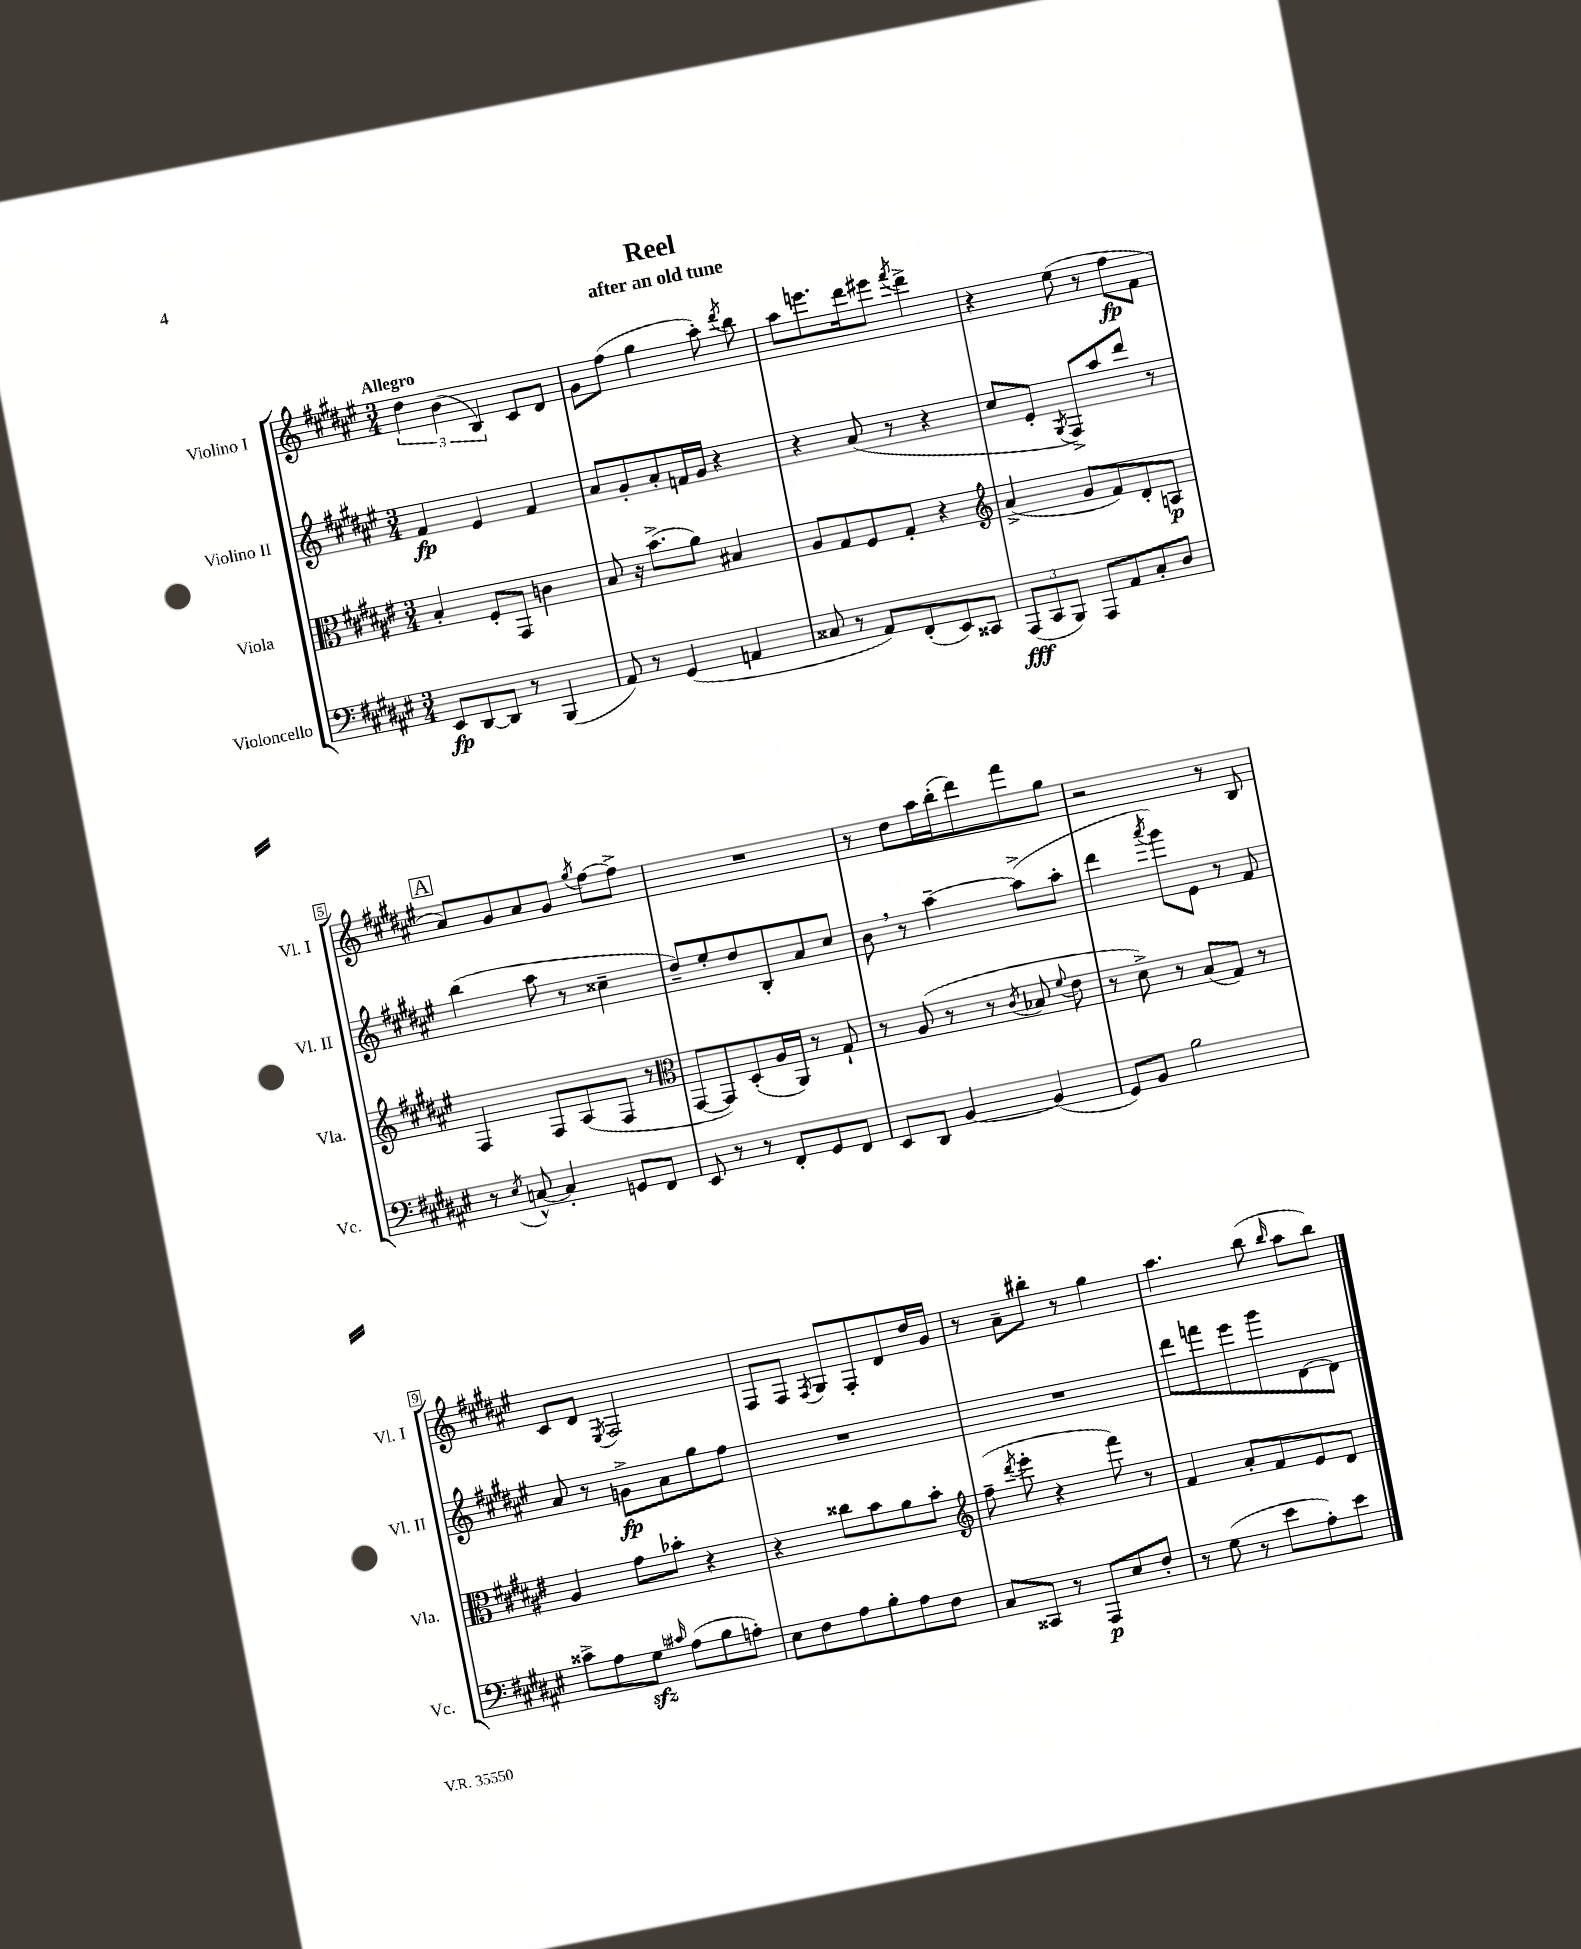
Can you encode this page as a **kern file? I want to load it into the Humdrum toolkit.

**kern	**dynam	**kern	**dynam	**kern	**dynam	**kern	**dynam
*part4	*part4	*part3	*part3	*part2	*part2	*part1	*part1
*staff4	*staff4	*staff3	*staff3	*staff2	*staff2	*staff1	*staff1
*I"Violoncello	*	*I"Viola	*	*I"Violino II	*	*I"Violino I	*
*I'Vc.	*	*I'Vla.	*	*I'Vl. II	*	*I'Vl. I	*
*clefF4	*	*clefC3	*	*clefG2	*	*clefG2	*
*k[f#c#g#d#a#e#]	*	*k[f#c#g#d#a#e#]	*	*k[f#c#g#d#a#e#]	*	*k[f#c#g#d#a#e#]	*
*M3/4	*	*M3/4	*	*M3/4	*	*M3/4	*
=1	=1	=1	=1	=1	=1	=1	=1
!	!	!	!	!	!	!LO:TX:a:B:t=Allegro	!
8EE#/L	fp	4B'/	.	4f#/	fp	6dd#\	.
[8DD#/	.	.	.	.	.	.	.
.	.	.	.	.	.	(6b\	.
8DD#/J]	.	8F#'/L	.	4e#/	.	.	.
.	.	.	.	.	.	6B/)	.
8r	.	8GG#/J	.	.	.	.	.
(4BBB/	.	4cn\	.	4f#/	.	8c#/L	.
.	.	.	.	.	.	8d#/J	.
=2	=2	=2	=2	=2	=2	=2	=2
8AA#/)	.	8B/	.	8a#/L	.	8g#\L	.
8r	.	16r	.	8g#'/	.	(8ff#\J	.
.	.	(8.b^\L	.	.	.	.	.
(4GG#/	.	.	.	8a#'/	.	4gg#\	.
.	.	8a#\J)	.	16fn/L	.	.	.
.	.	.	.	16g#/JJ	.	.	.
4AAn/	.	4B#X/	.	4r	.	8aa#'\)	.
.	.	.	.	.	.	8qddd#/	.
.	.	.	.	.	.	8bb\	.
=3	=3	=3	=3	=3	=3	=3	=3
8C##X/	.	8A#/L	.	4r	.	8aa#\L	.
8r	.	8G#/	.	.	.	8.eeen\	.
8AA#/L)	.	8F#/	.	(8a#/	.	.	.
.	.	.	.	.	.	16ddd#\k	.
(8FF#'/	.	8G#'/J	.	8r	.	8eee#X\J	.
.	.	.	.	.	.	8qfff#/	.
8EE#/)	.	4r	.	4r	.	4ddd#^\	.
8CC##X/J	.	.	.	.	.	.	.
=4	=4	=4	=4	=4	=4	=4	=4
*	*	*clefG2	*	*	*	*	*
(12AAA#/L	fff	(4a#^/	.	8cc#/L	.	4r	.
12CC#/	.	.	.	.	.	.	.
.	.	.	.	8e#'/J	.	.	.
12BBB/J)	.	.	.	.	.	.	.
.	.	.	.	8qG#/	.	.	.
8AAA#/L	.	8g#/L	.	8F#^/L)	.	(8ee#\	.
8AA#/	.	8f#/)	.	8aa#/	.	8r	.
8C#'/	.	8d#'/	.	8ddd#/J	.	8ff#\L	fp
8D#/J	.	8An/J	p	8r	.	8f#\J	.
!!LO:LB:g=z
!!LO:REH:place=s1:t=A
=5	=5	=5	=5	=5	=5	=5	=5
8r	.	4F#/	.	(4bb\	.	8a#/L)	.
8qE#/	.	.	.	.	.	.	.
[8Cn^^/	.	.	.	.	.	8g#/	.
4C'/]	.	8F#/L	.	8aa#\	.	8a#/	.
.	.	(8A#/	.	8r	.	8g#/J	.
.	.	.	.	.	.	8qgg#/	.
8GGn/L	.	8F#/J	.	4cc##X~\	.	[8ff#\L	.
8FF#/J	.	8r	.	.	.	8ff#^\J]	.
=6	=6	=6	=6	=6	=6	=6	=6
*	*	*clefC3	*	*	*	*	*
8EE#/	.	[8GG#/L	.	8dd#~/L)	.	2.r	.
8r	.	8GG#/])	.	8ee#'/	.	.	.
8r	.	(8D#'/	.	8dd#/	.	.	.
8FF#'/L	.	16A#/L	.	8B'/	.	.	.
.	.	16AA#/JJ)	.	.	.	.	.
8GG#/	.	8r	.	8a#/	.	.	.
8FF#/J	.	8G#`/	.	8cc#/J	.	.	.
=7	=7	=7	=7	=7	=7	=7	=7
8EE#/L	.	8r	.	8b,\	.	8r	.
8DD#/J	.	(8A#/	.	8r	.	8dd#\L	.
[4BB/	.	8r	.	[4aa#~\	.	16aa#\L	.
.	.	.	.	.	.	(16bb'\J	.
.	.	8r	.	.	.	8ddd#\)	.
.	.	8qc#/	.	.	.	.	.
(4BB/]	.	8B-X/	.	(8aa#^\L]	.	8fff#\	.
.	.	8qqf#/	.	.	.	.	.
.	.	8e#\	.	8aa#'\J	.	8gg#\J	.
=8	=8	=8	=8	=8	=8	=8	=8
8GG#/L)	.	8r	.	4ddd#\	.	2r	.
8BB/J	.	8d#^\)	.	.	.	.	.
.	.	.	.	8qaaa#/	.	.	.
2B\	.	8r	.	8ggg#\L)	.	.	.
.	.	(8B/L	.	8e#\J	.	.	.
.	.	8G#/J)	.	8r	.	8r	.
.	.	8r	.	8f#/	.	8B/	.
!!LO:LB:g=z
=9	=9	=9	=9	=9	=9	=9	=9
8c##X^\L	.	4A#/	.	8a#/	.	8c#/L	.
8A#\	.	.	.	8r	.	8d#/J	.
.	.	.	.	.	.	8qE#/	.
8G#zz\J	.	8g#\L	.	8gn^\L	fp	2F#/	.
16qqc#X/	.	.	.	.	.	.	.
(8A#\L	.	8b-X'\J	.	8a#\	.	.	.
8B\	.	4r	.	8gg#\	.	.	.
8An'\J)	.	.	.	8ff#\J	.	.	.
=10	=10	=10	=10	=10	=10	=10	=10
8E#\L	.	4r	.	2.r	.	8F#/L	.
8F#\	.	.	.	.	.	8F#/J	.
.	.	.	.	.	.	8qF#/	.
8A#\	.	8cc##X\L	.	.	.	8G#/L	.
8B'\	.	8b\	.	.	.	8F#'/	.
8A#\	.	8a#\	.	.	.	8d#/	.
8F#\J	.	8b'\J	.	.	.	16dd#/L	.
.	.	.	.	.	.	16g#/JJ	.
=11	=11	=11	=11	=11	=11	=11	=11
*	*	*clefG2	*	*	*	*	*
8C#/L	.	(8ff#~\	.	2.r	.	8r	.
.	.	8qddd#/	.	.	.	.	.
8CC##X/J	.	8eee#'\	.	.	.	8a#~\L	.
8r	.	4r	.	.	.	8bb#X'\J	.
8AAA#/L	p	.	.	.	.	8r	.
8E#/	.	8fff#\)	.	.	.	4gg#\	.
8F#'/J	.	8r	.	.	.	.	.
=12	=12	=12	=12	=12	=12	=12	=12
8r	.	4f#/	.	8ddd#\L	.	4.aa#\	.
(8G#\	.	.	.	8fffn\	.	.	.
8r	.	8a#'/L	.	8eee#\	.	.	.
8e#\L	.	8f#/	.	8ggg#\	.	(8bb\	.
.	.	.	.	.	.	16qqbb/	.
8A#'\)	.	8e#/	.	[8d#\	.	8aa#\L	.
8e#\J	.	8d#/J	.	8d#\J]	.	8bb\J)	.
==	==	==	==	==	==	==	==
*-	*-	*-	*-	*-	*-	*-	*-
